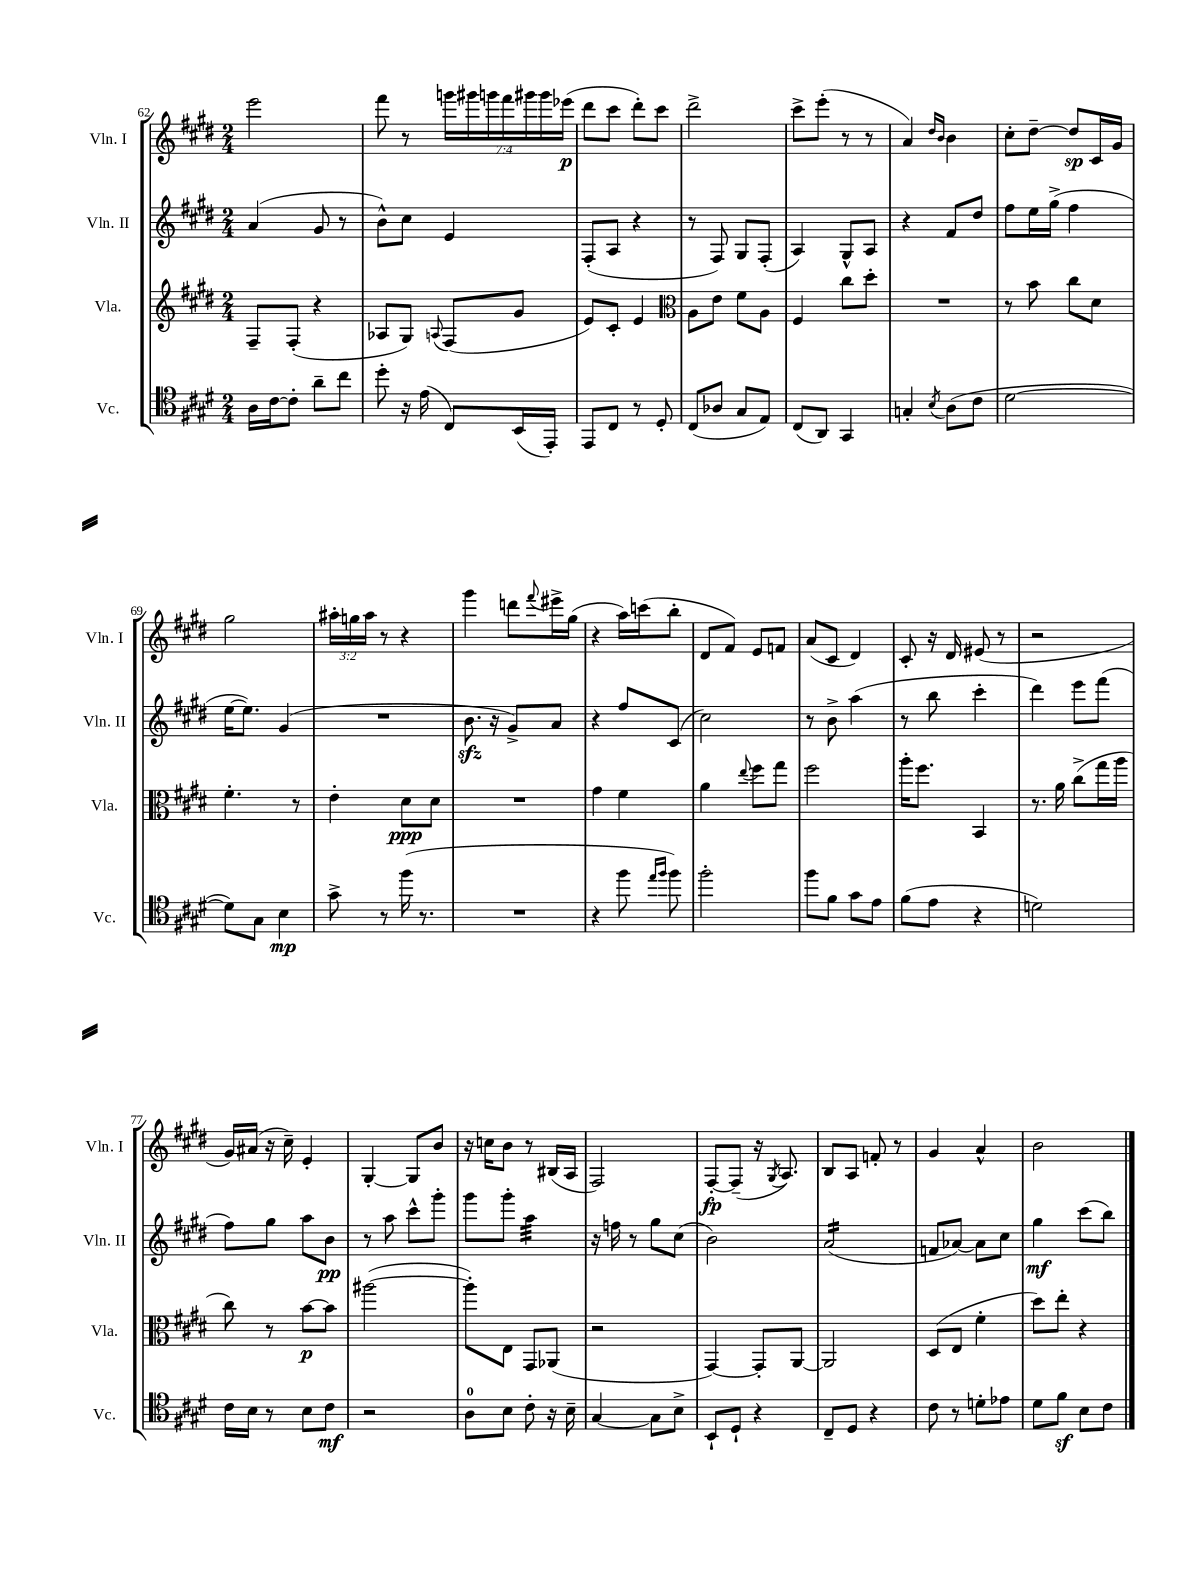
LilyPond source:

<<
\new StaffGroup <<
\new Staff = "s0" \with { instrumentName = "Vln. I" shortInstrumentName = "Vln. I" } {
    \clef treble \key e \major \numericTimeSignature \time 2/4 \override Staff.TupletNumber.text = #tuplet-number::calc-fraction-text
    e'''2 |
    fis'''8 r8 \tuplet 7/4 { g'''16 gis'''16 g'''16 fis'''16 gis'''16 gis'''16 ees'''16\p( } |
    dis'''8 cis'''8 dis'''8-.) cis'''8 |
    dis'''2-> |
    cis'''8-> e'''8-.( r8 r8 |
    a'4) \grace { dis''16 b'16 } b'4 |
    cis''8-. dis''8~-- dis''8\sp cis'16 gis'16 |
    gis''2 |
    \tuplet 3/2 { ais''16-. g''16 ais''16 } r8 r4 |
    gis'''4 d'''8 \appoggiatura { fis'''8 } eis'''16-> gis''16( |
    r4 a''16) c'''16( b''8-. |
    dis'8 fis'8) e'8 f'8 |
    a'8( cis'8 dis'4) |
    cis'8-. r16 dis'16 eis'8( r8 |
    r2 |
    gis'16) ais'16( r16 cis''16--) e'4-. |
    gis4~-. gis8 b'8 |
    r16 c''16 b'8 r8 bis16( a16 |
    fis2) |
    fis8~-.\fp fis8--( r16 \acciaccatura { gis8 } a8.) |
    b8 a8 f'8-. r8 |
    gis'4 a'4-^ |
    b'2 \bar "|." |
}
\new Staff = "s1" \with { instrumentName = "Vln. II" shortInstrumentName = "Vln. II" } {
    \clef treble \key e \major \numericTimeSignature \time 2/4
    a'4( gis'8 r8 |
    b'8-^) cis''8 e'4 |
    fis8-.( a8 r4 |
    r8 fis8) gis8 fis8-.( |
    a4) gis8-^ a8 |
    r4 fis'8 dis''8 |
    fis''8 e''16 gis''16->( fis''4 |
    e''16~ e''8.) gis'4( |
    R2 |
    b'8.\sfz r16 gis'8->) a'8 |
    r4 fis''8 cis'8( |
    cis''2) |
    r8 b'8-> a''4( |
    r8 b''8 cis'''4-. |
    dis'''4) e'''8 fis'''8( |
    fis''8) gis''8 a''8 b'8\pp |
    r8 a''8 cis'''8-^ gis'''8-. |
    gis'''8 gis'''8-. a''4:32 |
    r16 f''16 r8 gis''8 cis''8( |
    b'2) |
    a'2:16( |
    f'8 aes'8~) aes'8 cis''8 |
    gis''4\mf cis'''8( b''8) \bar "|." |
}
\new Staff = "s2" \with { instrumentName = "Vla." shortInstrumentName = "Vla." } {
    \clef treble \key e \major \numericTimeSignature \time 2/4
    fis8-- fis8-.( r4 |
    aes8 gis8) \appoggiatura { a8 } fis8( gis'8 |
    e'8) cis'8-. e'4 |
    \clef alto a8 e'8 fis'8 a8 |
    fis4 cis''8 dis''8-. |
    R2 |
    r8 b'8 cis''8 dis'8 |
    fis'4.-. r8 |
    e'4-. dis'8\ppp dis'8 |
    R2 |
    gis'4 fis'4 |
    a'4 \appoggiatura { e''8 } fis''8 gis''8 |
    fis''2 |
    a''16-. fis''8. b,4 |
    r8. a'16 cis''8->( gis''16 a''16 |
    cis''8) r8 b'8~\p b'8 |
    ais''2~( |
    ais''8-.) e8 gis,8 aes,8( |
    r2 |
    gis,4~) gis,8-. a,8~ |
    a,2 |
    dis8( e8 fis'4-. |
    dis''8) e''8-. r4 \bar "|." |
}
\new Staff = "s3" \with { instrumentName = "Vc." shortInstrumentName = "Vc." } {
    \clef tenor \key e \major \numericTimeSignature \time 2/4
    a16 cis'16~ cis'8-. a'8-- cis''8 |
    dis''8-. r16 e'16( cis8) b,16( e,16-.) |
    e,8 cis8 r8 dis8-. |
    cis8( aes8 gis8 e8) |
    cis8( a,8) gis,4 |
    g4-. \acciaccatura { b8 } a8( cis'8 |
    dis'2~ |
    dis'8) gis8 b4\mp |
    gis'8-> r8 fis''16( r8. |
    R2 |
    r4 fis''8 \grace { e''16 fis''16 } fis''8) |
    fis''2-. |
    fis''8 fis'8 gis'8 e'8 |
    fis'8( e'8 r4 |
    d'2) |
    cis'16 b16 r8 b8 cis'8\mf |
    r2 |
    a8-0 b8 cis'8-. r16 b16-- |
    gis4~ gis8 b8-> |
    b,8-! dis8-! r4 |
    cis8-- dis8 r4 |
    cis'8 r8 d'8-. ees'8 |
    dis'8 fis'8\sf b8 cis'8 \bar "|." |
}
>>
>>
\layout { \context { \Score currentBarNumber = #62 } }
